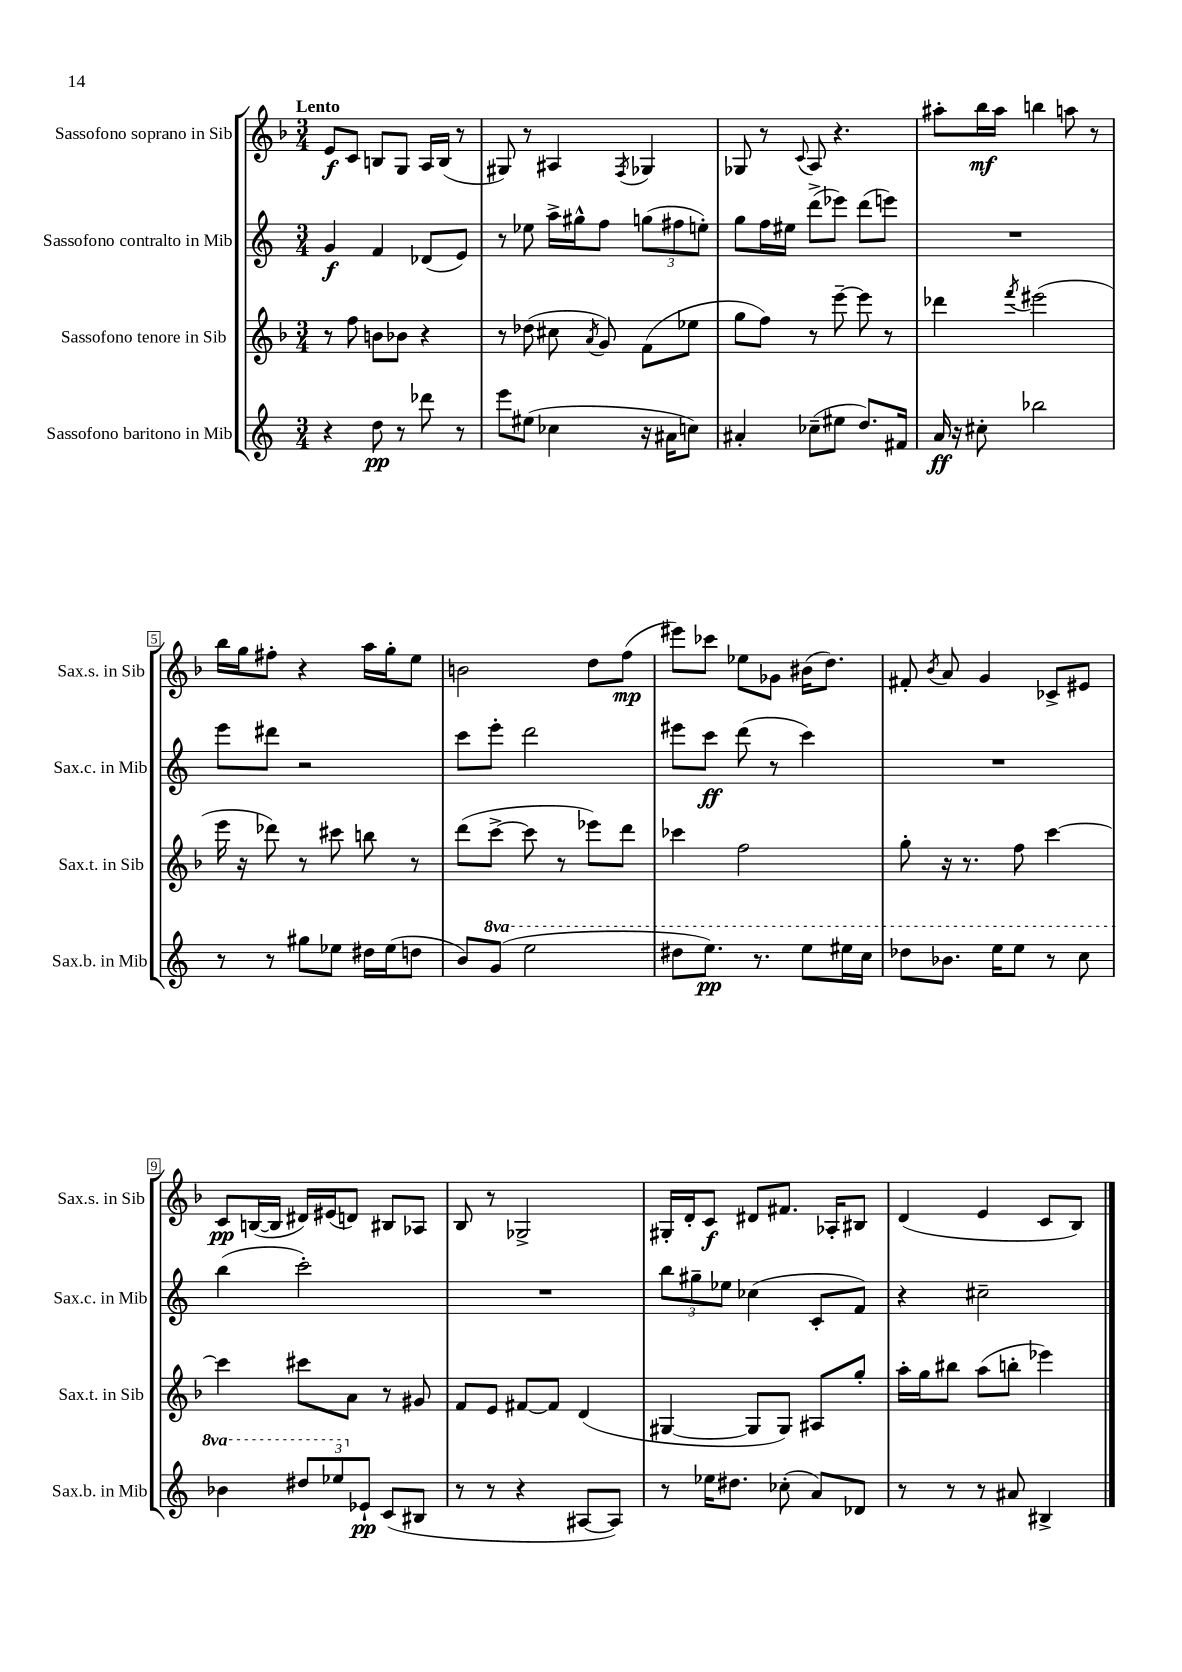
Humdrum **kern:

**kern	**dynam	**kern	**kern	**dynam	**kern	**dynam
*part4	*part4	*part3	*part2	*part2	*part1	*part1
*staff4	*staff4	*staff3	*staff2	*staff2	*staff1	*staff1
*I"Sassofono baritono in Mib	*	*I"Sassofono tenore in Sib	*I"Sassofono contralto in Mib	*	*I"Sassofono soprano in Sib	*
*I'Sax.b. in Mib	*	*I'Sax.t. in Sib	*I'Sax.c. in Mib	*	*I'Sax.s. in Sib	*
*clefG2	*	*clefG2	*clefG2	*	*clefG2	*
*k[]	*	*k[b-]	*k[]	*	*k[b-]	*
*M3/4	*	*M3/4	*M3/4	*	*M3/4	*
=1	=1	=1	=1	=1	=1	=1
!	!	!	!	!	!LO:TX:a:B:t=Lento	!
4r	.	8r	4g/	f	8e/L	f
.	.	8ff\	.	.	8c/J	.
8dd\	pp	8bn\L	4f/	.	8Bn/L	.
8r	.	8b-X\J	.	.	8G/J	.
8ddd-X\	.	4r	(8d-X/L	.	16A/LL	.
.	.	.	.	.	(16B/JJ	.
8r	.	.	8e/J)	.	8r	.
=2	=2	=2	=2	=2	=2	=2
8eee\L	.	8r	8r	.	8G#X/)	.
(8ee#X\J	.	(8dd-X\	8ee-X\	.	8r	.
4cc-X\	.	8cc#X\	16aa^\LL	.	4A#X/	.
.	.	.	16gg#X^^\J	.	.	.
.	.	8qa/	.	.	.	.
.	.	8g/)	8ff\J	.	.	.
.	.	.	.	.	8qF/	.
16r	.	(8f\L	(12ggn\L	.	4G-X/	.
16a#X\KL	.	.	.	.	.	.
.	.	.	12ff#X\	.	.	.
8ccn\J)	.	8ee-X\J	.	.	.	.
.	.	.	12een'\J)	.	.	.
=3	=3	=3	=3	=3	=3	=3
4a#X'/	.	8gg\L	8gg\L	.	8G-X/	.
.	.	8ff\J)	16ff\L	.	8r	.
.	.	.	16ee#X\JJ	.	.	.
.	.	.	.	.	8qqc/	.
(8cc-X~\L	.	8r	(8ddd^\L	.	8A/	.
8ee#X\J	.	[8eee~\	8eee-X\J)	.	4.r	.
8.dd/L)	.	8eee\]	(8ddd\L	.	.	.
.	.	8r	8eeen\J)	.	.	.
16f#X/Jk	.	.	.	.	.	.
=4	=4	=4	=4	=4	=4	=4
16a/	ff	4ddd-X\	2.r	.	8aa#X'\L	.
16r	.	.	.	.	.	.
8cc#X'\	.	.	.	.	16bb-\L	mf
.	.	.	.	.	16aa#\JJ	.
.	.	8qfff/	.	.	.	.
2bb-X\	.	(2eee#X\	.	.	4bbn\	.
.	.	.	.	.	8aan\	.
.	.	.	.	.	8r	.
!!LO:LB:g=z
=5	=5	=5	=5	=5	=5	=5
8r	.	16eee\	8eee\L	.	16bb-\LL	.
.	.	16r	.	.	16gg\J	.
8r	.	8ddd-X\)	8ddd#X\J	.	8ff#X'\J	.
8gg#X\L	.	8r	2r	.	4r	.
8ee-X\J	.	8ccc#X\	.	.	.	.
16dd#X\LL	.	8bbn\	.	.	16aa\LL	.
(16ee-\J	.	.	.	.	16gg'\J	.
8ddn\J	.	8r	.	.	8ee\J	.
=6	=6	=6	=6	=6	=6	=6
8b/L)	.	(8ddd\L	8ccc\L	.	2bn\	.
*8va	*	*	*	*	*	*
(8gg/J	.	[8ccc^\J	8eee'\J	.	.	.
2eee\	.	8ccc\]	2ddd\	.	.	.
.	.	8r	.	.	.	.
.	.	8eee-X\L)	.	.	8dd\L	.
.	.	8ddd\J	.	.	(8ff\J	mp
=7	=7	=7	=7	=7	=7	=7
8ddd#X\L	.	4ccc-X\	8eee#X\L	.	8eee#X\L)	.
8.eee\J)	pp	.	8ccc\J	ff	8ccc-X\J	.
.	.	2ff\	(8ddd\	.	8ee-X\L	.
8.r	.	.	.	.	.	.
.	.	.	8r	.	8g-X\J	.
8eee\L	.	.	4ccc\)	.	(16b#X\KL	.
.	.	.	.	.	8.dd\J)	.
16eee#X\L	.	.	.	.	.	.
16ccc\JJ	.	.	.	.	.	.
=8	=8	=8	=8	=8	=8	=8
8ddd-X\L	.	8gg'\	2.r	.	8f#X'/	.
.	.	.	.	.	8qb-/	.
8.bb-X\J	.	16r	.	.	8a/	.
.	.	8.r	.	.	.	.
.	.	.	.	.	4g/	.
16eee\KL	.	.	.	.	.	.
8eee\J	.	8ff\	.	.	.	.
8r	.	[4ccc\	.	.	8c-X^/L	.
8ccc\	.	.	.	.	8e#X/J	.
!!LO:LB:g=z
=9	=9	=9	=9	=9	=9	=9
4bb-X\	.	4ccc\]	(4bb\	.	8c/L	pp
.	.	.	.	.	([16Bn/L	.
.	.	.	.	.	16B/JJ]	.
12ddd#X/L	.	8ccc#X\L	2ccc'\)	.	16d#X/LL)	.
.	.	.	.	.	(16e#X/J	.
12eee-X/	.	.	.	.	.	.
.	.	8a\J	.	.	8dn/J)	.
*X8va	*	*	*	*	*	*
12e-X`/J	pp	.	.	.	.	.
(8c/L	.	8r	.	.	8B#X/L	.
8B#X/J	.	8g#X/	.	.	8A-X/J	.
=10	=10	=10	=10	=10	=10	=10
8r	.	8f/L	2.r	.	8B-/	.
8r	.	8e/J	.	.	8r	.
4r	.	[8f#X/L	.	.	2G-X^/	.
.	.	8f#/J]	.	.	.	.
[8A#X/L	.	(4d/	.	.	.	.
8A#/J])	.	.	.	.	.	.
=11	=11	=11	=11	=11	=11	=11
8r	.	[4G#X/	12bb\L	.	16G#X'/LL	.
.	.	.	.	.	16d'/J	.
.	.	.	12gg#X~\	.	.	.
16ee-X\KL	.	.	.	.	8c/J	f
.	.	.	12ee-X\J	.	.	.
8.dd#X\J	.	.	.	.	.	.
.	.	8G#/L]	(4cc-X\	.	8d#X/L	.
(8cc-X'\	.	8G#/J)	.	.	8.f#X/J	.
8a/L)	.	8A#X/L	8c'/L	.	.	.
.	.	.	.	.	16A-X'/KL	.
8d-X/J	.	8gg'/J	8f/J)	.	8B#X/J	.
=12	=12	=12	=12	=12	=12	=12
8r	.	16aa'\LL	4r	.	(4d/	.
.	.	16gg\J	.	.	.	.
8r	.	8bb#X\J	.	.	.	.
8r	.	(8aa\L	2cc#X~\	.	4e/	.
8a#X/	.	8bbn'\J	.	.	.	.
4B#X^/	.	4eee-X\)	.	.	8c/L	.
.	.	.	.	.	8B-/J)	.
==	==	==	==	==	==	==
*-	*-	*-	*-	*-	*-	*-
